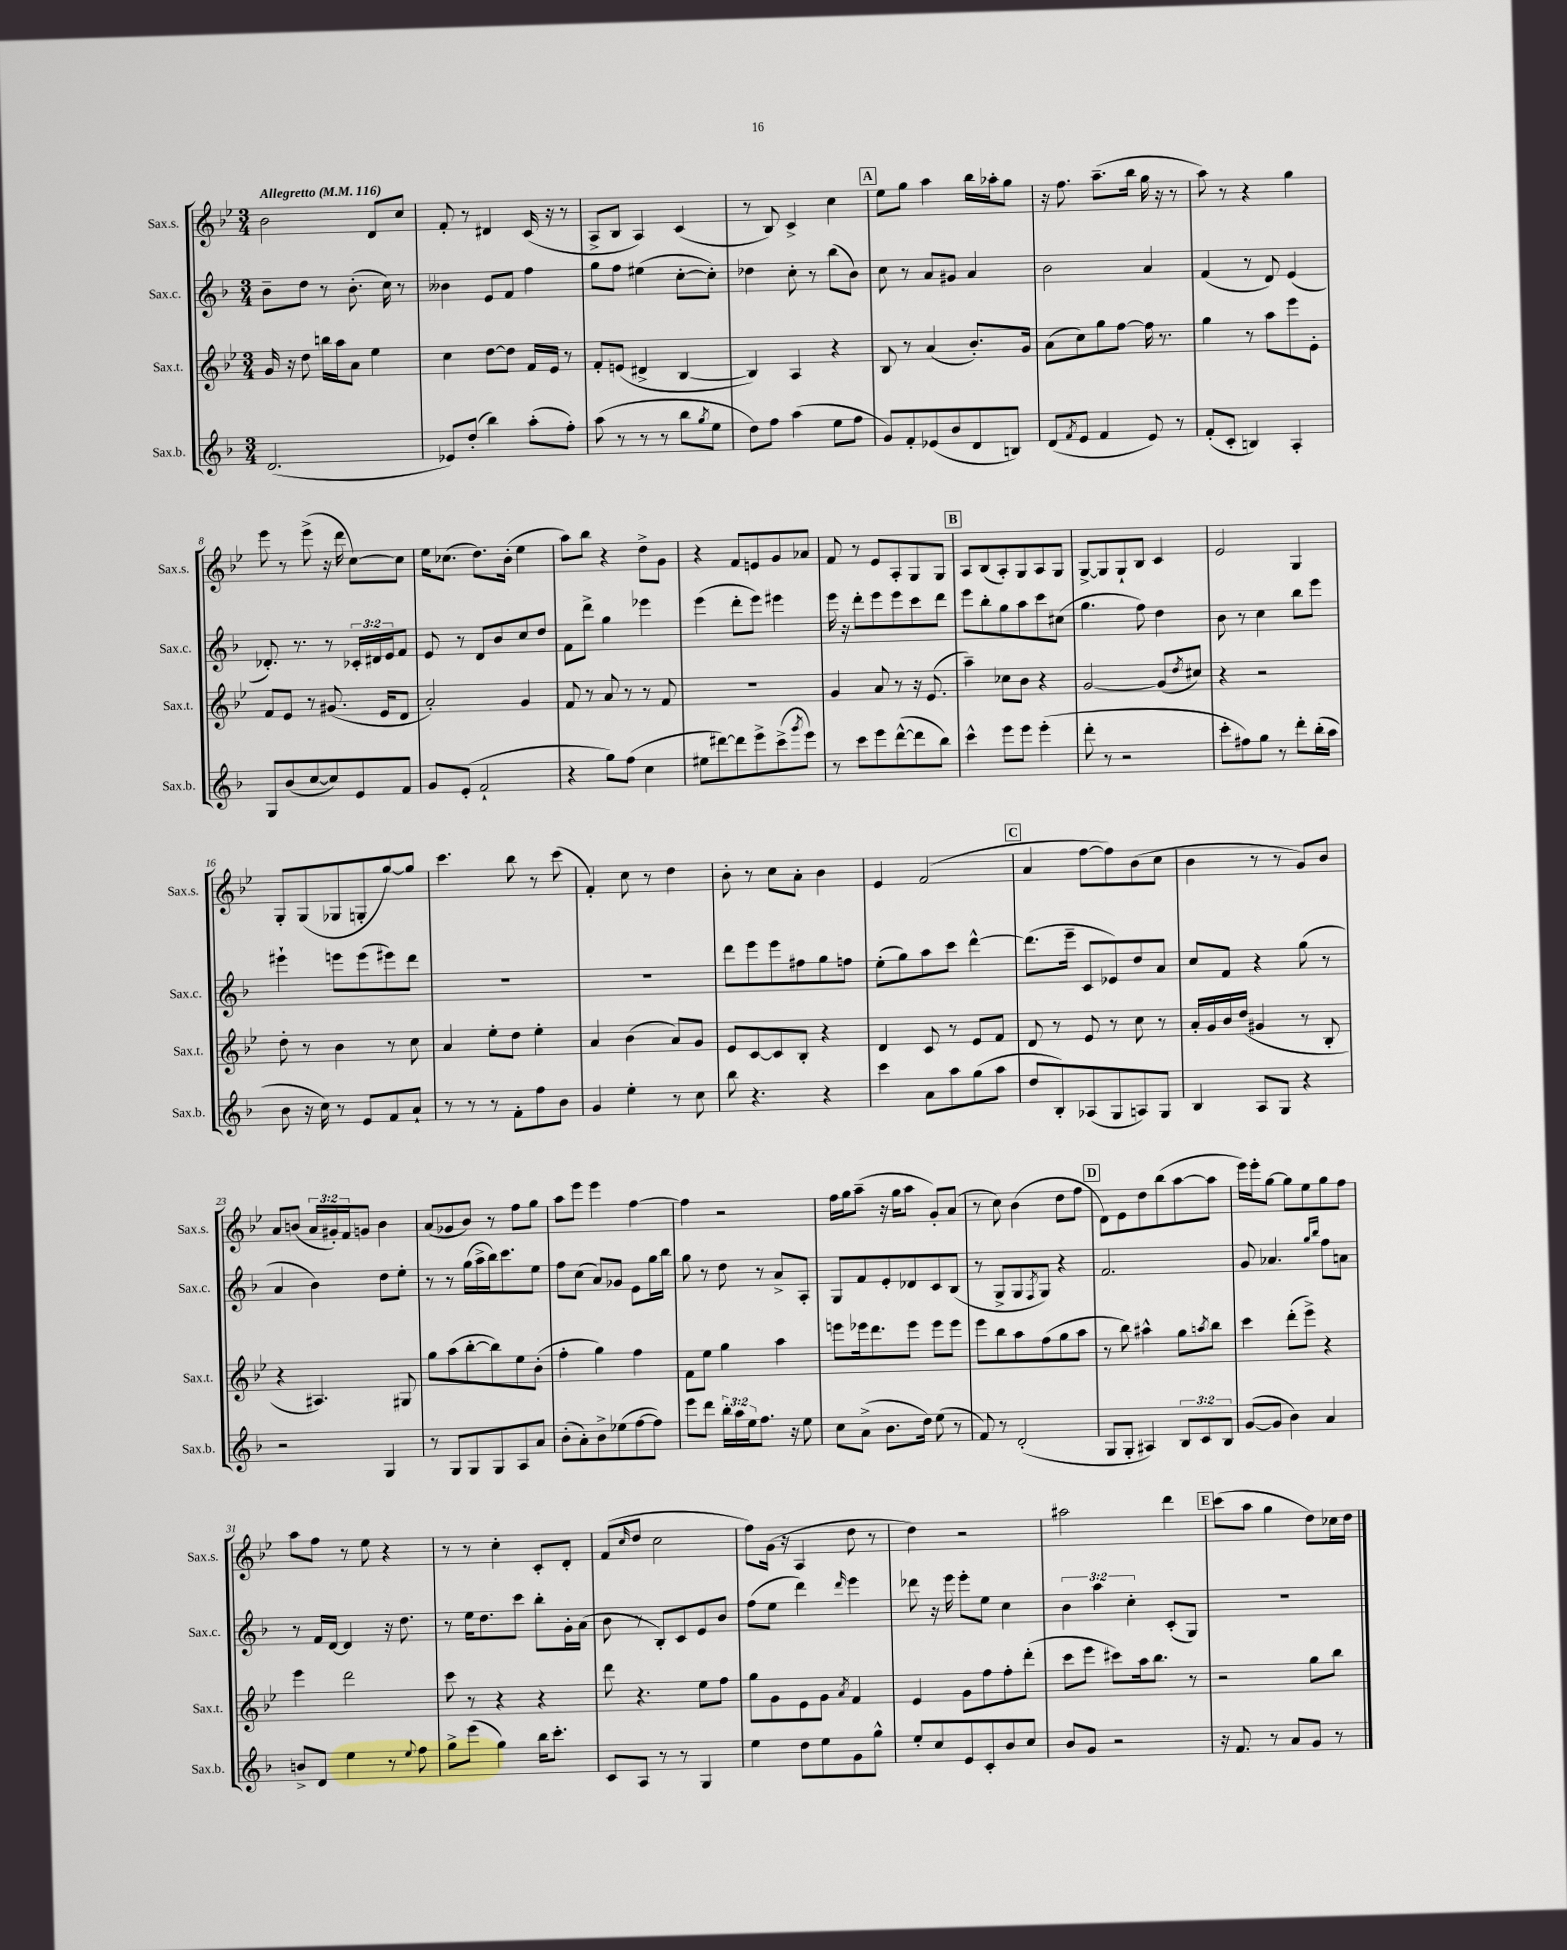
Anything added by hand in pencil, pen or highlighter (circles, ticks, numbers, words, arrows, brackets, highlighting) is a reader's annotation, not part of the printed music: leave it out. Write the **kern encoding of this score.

**kern	**kern	**kern	**kern
*staff4	*staff3	*staff2	*staff1
*clefG2	*clefG2	*clefG2	*clefG2
*k[b-]	*k[b-e-]	*k[b-]	*k[b-e-]
*M3/4	*M3/4	*M3/4	*M3/4
*MM116	*MM116	*MM116	*MM116
(2.d/	16g/	8b-~\L	2b-\
.	16r	.	.
.	8dd\	8dd\J	.
.	16bb\LL	8r	.
.	16aa\J	.	.
.	8a\J	(8.b-'\	.
.	4ee-\	.	8d/L
.	.	16cc\)	.
.	.	8r	8cc/J
=	=	=	=
8e-/L)	4cc\	4b--\	8f'/
(8dd'/J	.	.	8r
4bb-\)	[8dd\L	8e/L	4d#/
.	8dd\]J	8f/J	.
(8aa'\L	16f/LL	4ff\	(16c/
.	16e-/JJ	.	16r
8ff'\J)	8r	.	8r
=	=	=	=
(8aa\	8f'/L	8gg\L	8A^/L
8r	(8e/J	8ff\J	8B-/J
8r	4d#^/	(4ee#\	4A/)
8r	.	.	.
8bb-\L	[4B-/	[8cc'\L	(4c/
8qgg/	.	.	.
8ee\J	.	8cc'\]J)	.
=	=	=	=
8dd\L)	4B-/])	4dd-\	8r
8ff\J	.	.	8B-/)
(4aa\	4A/	8cc'\	4c^/
.	.	8r	.
8ee\L	4r	(8bb-\L	4cc\
8ff\J	.	8b-\J)	.
=	=	=	=
8g/L)	8B-/	8cc\	8ee-\L
8f'/	8r	8r	8gg\J
(8e-/	(4a/	8a/L	4aa\
8b-/	.	8g#/J	.
8d/	8.b-'/L)	4a/	16bb-\LL
.	.	.	16aa-'\J
8B/J)	.	.	8gg\J
.	16g/Jk	.	.
=	=	=	=
(8d/L	(8a\L	2b-\	16r
.	.	.	8.ff\
8qf/	.	.	.
8e/J	8cc\)	.	.
4f/	8gg\	.	(8.aa~\L
.	[8ff\J	.	.
.	.	.	16bb-\Jk
8e/)	16ff\]	4a/	16gg\
.	8.r	.	16r
8r	.	.	8r
=	=	=	=
(8f'/L	4gg\	(4f/	8aa\)
8c'/J	.	.	8r
4B/)	8r	8r	4r
.	8aa\L	8d/)	.
4A'/	8eee-\	(4e/	4gg\
.	8e-'\J	.	.
=	=	=	=
8G/L	8f/L	8.d-'/)	8eee-\
(8b-/	8e-/J	.	8r
.	.	8.r	.
[8cc/	8r	.	(8eee-^\
8cc/])	(8.g#/	8r	16r
.	.	.	16ddd\
8e/	.	24c-'/LL	[8cc\L)
.	.	24d#/	.
.	16e-/LK	.	.
.	.	24e/J	.
8f/J	8d/J	8f/J	8cc\]J
=	=	=	=
8g/L	2a'/)	8e/	16ee-\LK
.	.	.	(8.cc-\J
(8e'/J	.	8r	.
2f`/	.	8d/L	8.dd\L)
.	.	8b-/	.
.	.	.	(16b-'\Jk
.	4g/	8cc/	4ee-\
.	.	8dd/J	.
=	=	=	=
4r	8f/	8f\L	8aa\L)
.	8r	8ddd^\J	8bb-\J
8gg\L)	8a/	4gg\	4r
(8ff\J	8r	.	.
4cc\	8r	4eee-\	8dd^\L
.	8f/	.	8g\J
=	=	=	=
8ee#\L	2.r	(4eee\	4r
[8ddd#\)	.	.	.
8ddd#\]	.	8ddd'\L	8f/L
8eee^\	.	8eee\J)	8e/
(8ccc^\	.	4eee#\	8g/
8qggg/	.	.	.
8eee\J)	.	.	8a-/J
=	=	=	=
8r	4g/	16eee\	8f/
.	.	16r	.
8ccc\L	.	8ddd'\L	8r
8eee\	8a/	8eee\	8e-/L
([8ddd^^\	8r	8eee\	8A'/
8ddd\]	16r	8ccc\	8G/
.	(8.e-/	.	.
8bb-\J)	.	8ddd\J	8G/J
=	=	=	=
4ccc^^\	4aa~\)	8eee\L	8A/L
.	.	8bb-'\	(8B-/
8eee\L	8cc-\L	8gg\	8A'/)
8eee\J	8b-\J	8aa\	8G/
(4eee'\	4r	8ccc\	8A/
.	.	(8cc#\J	8G/J
=	=	=	=
8ddd'\	[2g/	4.gg\	[8G^/L
8r	.	.	8G/]
2r	.	.	8G`/
.	.	8ff\)	8B-/J
.	(8g/]L	4dd\	4c/
.	8qdd/	.	.
.	8cc#/J)	.	.
=	=	=	=
8ccc'\L	4r	8b-\	2e-/
8ff#\)	.	8r	.
8gg\J	2r	4cc\	.
8r	.	.	.
8ddd'\L	.	8bb-\L	4G/
(16bb-'\L	.	8eee\J	.
16aa\JJ	.	.	.
=	=	=	=
8b-\	8dd'\	4eee#`\	8G'/L
16r	8r	.	(8G/
16cc\)	.	.	.
8r	4b-\	8eee\L	8G-/
8e/L	.	(8eee\	8G'/
8f/	8r	8eee#\)	[8gg/)
8a`/J	8cc\	8ddd\J	8gg/]J
=	=	=	=
8r	4a/	2.r	4.ccc\
8r	.	.	.
8r	8ee-'\L	.	.
8f'\L	8dd\J	.	8bb-\
8ff\	4ee-'\	.	8r
8b-\J	.	.	(8ccc\
=	=	=	=
4g/	4a/	2.r	4f'/)
4ee'\	(4b-\	.	8cc\
.	.	.	8r
8r	8a/L)	.	4dd\
8cc\	8g/J	.	.
=	=	=	=
8bb-\	8e-/L	8ddd\L	8b-'\
4.r	[8c/	8eee\	8r
.	8c/]	8eee\	8cc\L
.	8B-'/J	8ff#\	8a'\J
4r	4r	8gg\	4b-\
.	.	8ff\J	.
=	=	=	=
4ccc\	4d/	(8ee'\L	4e-/
.	.	8gg\)	.
8a\L	8c/	8aa\	(2f/
8aa\	8r	8ccc\J	.
(8gg\	8e-/L	[4ddd^^\	.
8aa\J	8f/J	.	.
=	=	=	=
8dd/L	8d/	(8.ddd\]L	4a/
8B-'/)	8r	.	.
.	.	16eee~\Jk	.
(8A-/	8e-/	8c/L	[8ff\L
8G/	8r	8e-/)	8ff\])
8A/)	8cc\	8dd/	(8b-\
8G/J	8r	8a/J	8cc\J
=	=	=	=
4B-/	16a'/LL	8cc/L	4b-\
.	16g/	.	.
.	16b-/	8f/J	.
.	(16dd/JJ	.	.
8A/L	4g#/	4r	8r
8G/J	.	.	8r
4r	8r	(8gg\	8g/L)
.	8B-'/	8r	8b-/J
=	=	=	=
2r	4r	4a/	8a/L
.	.	.	(8b/J
.	4.A#/)	4b-\)	24a/LL
.	.	.	24g#'/)
.	.	.	24f/J
.	.	.	8g/J
4G/	.	8dd\L	4b\
.	8G#/	8ee'\J	.
=	=	=	=
8r	8gg\L	8r	(8a/L
8G/L	(8aa\	8r	8g-/
8G/	[8bb-'\	(16gg\LL	8b-/J)
.	.	16aa^\	.
8G/	8bb-\])	16bb-\J)	8r
.	.	8.ccc\	.
8A/	8ee-\	.	8ff\L
8a/J	(8b-'\J	8ee\J	8gg\J
=	=	=	=
(8b-'\L	4ff'\	8ff\L	8aa\L
8a'\)	.	(8cc\J	8eee-\J
8b-^\	4gg\)	8a/L)	4eee-\
(8ee-\	.	8g-/J	.
[8ff\	4ff\	8e\L	[4ff\
8ff\]J)	.	16gg\L	.
.	.	16bb-\JJ	.
=	=	=	=
8eee\L	8f\L	8gg\	4ff\]
8ddd\J	8ee-\J	8r	.
24bb-'\LL	4gg\	8dd\	2r
24aa\	.	.	.
24ee\J	.	.	.
8.ff\J	.	8r	.
.	4aa\	8a^/L	.
16r	.	.	.
8ee\	.	8A'/J	.
=	=	=	=
8cc\L	8eee\L	8G/L	16ff\LL
.	.	.	16gg\J
(8a^\J	16eee-\k	8f/	(8aa~\J
.	8.ddd\	.	.
8.b-\L	.	8e'/	16r
.	.	.	16gg\LK
.	8eee-\J	8d-/	8aa\J
16dd\Jk)	.	.	.
(8ee\	8eee-\L	8c/	8g'/L)
8r	8eee-\J	(8B-/J	(8a/J
=	=	=	=
8f/)	8eee-\L	8r	8r
8r	8bb-\	8G^/L	8cc\)
(2d'/	8aa\	8G/	(4b-\
.	.	8qF/	.
.	(8ff\	8G/J)	.
.	8gg\	4r	8dd\L
.	8aa\J	.	8ff\J
=	=	=	=
8G/L	8r	2.f/	8d\L)
8G'/J	8bb-\)	.	8e-\
4A#/)	4aa#^^\	.	8dd\
.	.	.	(8bb-\
12B-/L	8gg\L	.	[8aa\
12c/	.	.	.
.	8qaa/	.	.
.	8bb-\J	.	8aa\]J
12B-/J	.	.	.
=	=	=	=
([8g/L	4ccc\	8g/	16eee-\LL)
.	.	.	16eee-'\J
8g/]J	.	4.a-/	[8gg\J
4b-\)	(8ddd'\L	.	8gg\]L
.	8eee-^\J)	.	8ee-\
.	.	16qqgg/LL	.
.	.	16qqbb-/JJ	.
4a/	4r	8ff\L	8gg\
.	.	8a\J	8ff\J
=	=	=	=
8b^/L	4eee-\	8r	8aa\L
8d/J	.	16f/LL	8ff\J
.	.	[16d/JJ	.
4ee\	2ddd\	4d/]	8r
.	.	.	8ee-\
8r	.	16r	4r
.	.	8.dd\	.
8qqee/	.	.	.
8ff\	.	.	.
=	=	=	=
8gg^\L	8ccc\	8r	8r
(8eee\J	8r	16ee\LK	8r
.	.	8.dd\	.
4gg\)	4r	.	4cc'\
.	.	8ccc\J	.
16bb-\LK	4r	8bb-'\L	8c'/L
8.ccc'\J	.	.	.
.	.	16g'\L	8d'/J
.	.	(16a\JJ	.
=	=	=	=
8c/L	8ddd\	8b-\	(8f/L
.	.	.	16qqcc/
8A/J	4.r	8r	8dd/J
8r	.	8B-'/L)	2cc\
8r	.	8c/	.
4G/	8ee-\L	8e/	.
.	8ff\J	8b-/J	.
=	=	=	=
4ee\	8gg\L	(8ff\L	8ff\L)
.	8g\	8ee\J	(16g\Jk
.	.	.	16r
8dd\L	8e-\	4ddd\)	4A/
8ee\	8g\J	.	.
.	8qa/	16qqddd/	.
8g\	4f/	4eee\	8dd\
8gg^^\J	.	.	8r
=	=	=	=
8ee'/L	4e-/	8ddd-\	4dd\)
8cc/	.	16r	.
.	.	16eee\	.
8e/	8g\L	8eee'\L	2r
8c'/	8ff\	8ee\J	.
8b-/	8ff'\	4cc\	.
8cc/J	(8ddd'\J	.	.
=	=	=	=
8b-/L	8ccc\L	6b-\	2aa#\
8g/J	8eee-\J	.	.
.	.	6aa\	.
2r	8ccc#\L)	.	.
.	.	6cc'\	.
.	16aa\k	.	.
.	8.bb-\J	.	.
.	.	(8c'/L	4ddd\
.	8r	8G/J)	.
=	=	=	=
16r	2r	2.r	(8ccc\L
8.f/	.	.	.
.	.	.	8aa\J
8r	.	.	4gg\
8a/L	.	.	.
8g/J	8gg\L	.	8dd\L)
8r	8bb-\J	.	16cc-\L
.	.	.	16dd\JJ
==	==	==	==
*-	*-	*-	*-
